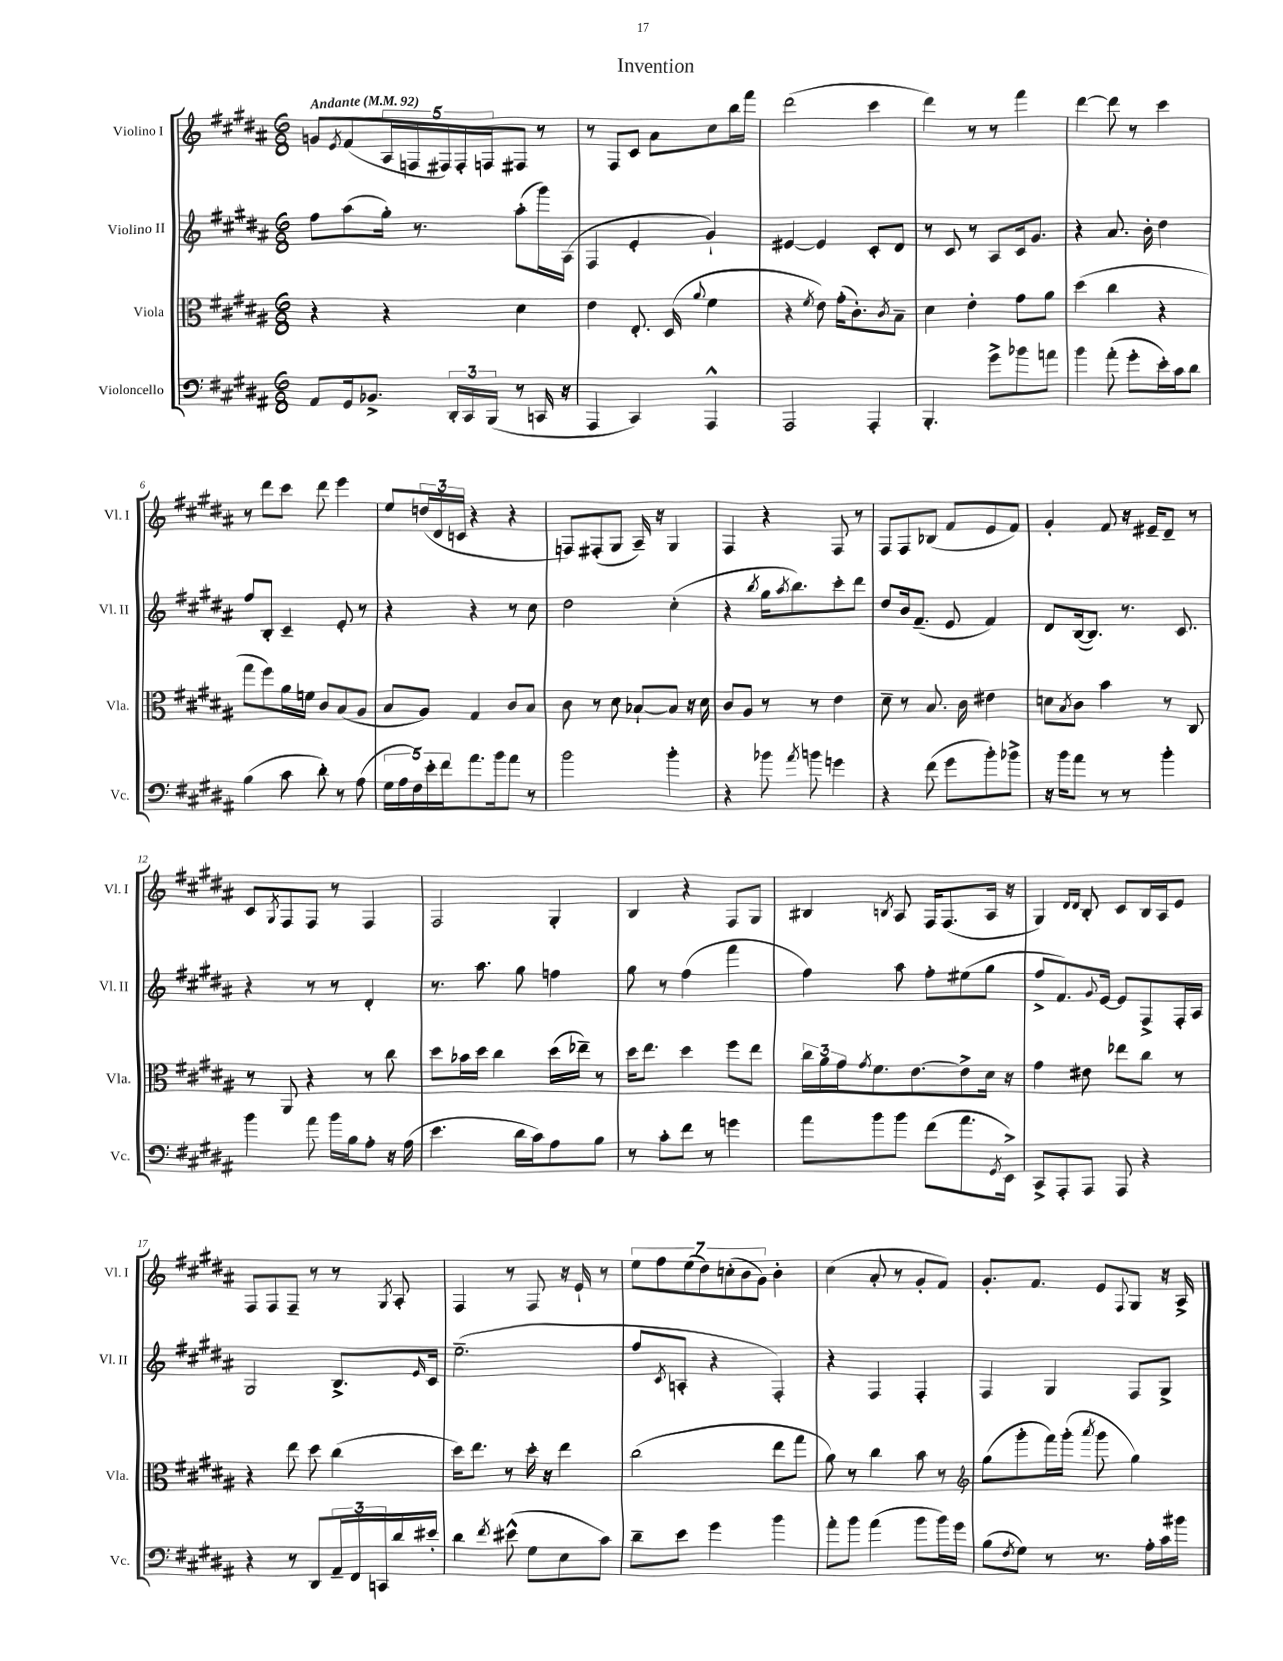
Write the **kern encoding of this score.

**kern	**kern	**kern	**kern
*staff4	*staff3	*staff2	*staff1
*clefF4	*clefC3	*clefG2	*clefG2
*k[f#c#g#d#a#]	*k[f#c#g#d#a#]	*k[f#c#g#d#a#]	*k[f#c#g#d#a#]
*M6/8	*M6/8	*M6/8	*M6/8
*MM92	*MM92	*MM92	*MM92
8AA#	4r	8ff#	8g
.	.	.	8qe
16GG#	.	(8aa#	(8f#
8.BB-^	.	.	.
.	4r	16gg#')	20A#
.	.	.	20F
.	.	8.r	.
.	.	.	20F#)
24DD#'	.	.	.
.	.	.	20F#'
24CC#	.	.	.
.	.	.	20F
(24BBB	.	.	.
8r	4d#	(8aa#'	8F#
16CC	.	16ggg#)	8r
16r	.	(16A#	.
=	=	=	=
4AAA#	4e	4F#	8r
.	.	.	8F#
4CC#)	8.E'	4e'	8c#
.	.	.	8a#
.	(16D#	.	.
.	8qqa#	.	.
4AAA#^^	4f#	4g#`)	8cc#
.	.	.	16bb
.	.	.	16fff#
=	=	=	=
2AAA#	4r	[4e#	(2ddd#
.	8qf#	.	.
.	8e)	4e#]	.
.	(16g#'	.	.
.	8.c#')	.	.
4AAA#'	.	8c#'	4ccc#
.	8qc#	.	.
.	8B~	8d#	.
=	=	=	=
4.BBB'	4d#	8r	4ddd#)
.	.	8c#	.
.	4e'	8r	8r
8g#^	.	8A#	8r
8b-	8g#	16c#	4fff#
.	.	8.g#	.
8a	8a#	.	.
=	=	=	=
4b	(4dd#	4r	[4ddd#
(8a#'	4cc#	8.a#	8ddd#]
8g#'	.	.	8r
.	.	16b'	.
16e')	4r	4dd#	4ccc#
16c#	.	.	.
8d#	.	.	.
=	=	=	=
(4B	8gg#	8ff#	8r
.	8ff#)	8B'	8ddd#
8c#	16a#	4c#~	8ccc#
.	16f	.	.
8d#')	8c#	.	8ddd#
8r	(8B	8e'	4eee
(8A#	8A#	8r	.
=	=	=	=
20G#	8B	4r	8ee
20A#	.	.	.
20F#)	.	.	.
.	8A#)	.	(24dd
20e'	.	.	.
.	.	.	24d#
20f#	.	.	.
.	.	.	24c
8.a#	4G#	4r	4r
16b	.	.	.
8a#	8c#	8r	4r
8r	8B	8cc#	.
=	=	=	=
2b	8c#	2dd#	8F)
.	8r	.	(8F#'
.	8d#	.	8G#
.	[8B-`	.	16A#~)
.	.	.	16r
4b'	8B-]	(4cc#'	4G#
.	16r	.	.
.	16d#	.	.
=	=	=	=
4r	8c#	4r	4F#
.	8A#	.	.
.	.	8qbb	.
8b-	8r	16gg#	4r
.	.	8qaa#	.
.	.	8.bb)	.
8qa#	.	.	.
8b	8r	.	.
4g	4e	8ccc#'	8F#
.	.	8ddd#	8r
=	=	=	=
4r	8d#~	8dd#	8F#
.	8r	16b	8F#
.	.	(8.f#~	.
(8f#	8.B	.	(8B-
8g#	.	8e	8f#
.	16c#	.	.
8b')	4e#	4f#)	8e
8b-^	.	.	8f#)
=	=	=	=
16r	8d	8d#	4g#'
16b	.	.	.
.	8qB	.	.
8a#	8c#	([16B	.
.	.	8.B])	.
8r	4b	.	8f#
8r	.	8.r	16r
.	.	.	16e#~
4b'	8r	.	8d#~
.	.	8.c#	.
.	8C#	.	8r
=	=	=	=
4b	8r	4r	8c#
.	.	.	8qG#
.	8AA#	.	8F#
8a#	4r	8r	8F#
16b	.	8r	8r
16B	.	.	.
8A#'	8r	4d#'	4F#
16r	8cc#	.	.
(16A#	.	.	.
=	=	=	=
4.e	8dd#	8.r	2F#
.	16b-	.	.
.	16dd#	8.aa#	.
.	4cc#	.	.
16d#	.	8gg#	.
16c#)	.	.	.
8A#	(16dd#	4ff	4G#'
.	16ee-~)	.	.
8B	8r	.	.
=	=	=	=
8r	16dd#	8gg#	4B
.	8.ee	.	.
8c#'	.	8r	.
8f#	4dd#	(4ff#	4r
8r	.	.	.
4g	8ff#	4fff#	8F#
.	8ee	.	8G#
=	=	=	=
8a#	24cc#	4ff#)	4B#
.	24a#	.	.
.	24g#	.	.
.	8qg#	.	.
8b	8.f#	.	.
.	.	.	8qB
8b	.	8aa#	8A#
.	[8.e	.	.
(8f#	.	8ff#'	16F#
.	.	.	(8.F#
8.a#	8e^]	(8ee#	.
.	16d#	8gg#	16A#
8qGG#	.	.	.
16EE^)	16r	.	16r
=	=	=	=
8CC#^	4g#	8ff#^	4G#)
8AAA#'	.	8.f#)	.
.	.	.	16qqd#
.	.	.	16qqd#
8AAA#	8e#	.	8B'
.	.	8qqg#	.
.	.	[16e	.
8AAA#	8ee-	8e]	8c#
4r	8cc#	8F#^	16B
.	.	.	16A#
.	8r	16F#'	8e
.	.	16A#	.
=	=	=	=
4r	4r	2G#	8F#
.	.	.	8F#
8r	8ee	.	8F#~
8DD#	8dd#	.	8r
24AA#~	(4cc#	8.B^	8r
24FF#	.	.	.
24CC	.	.	.
.	.	.	8qG#
16d#	.	.	8A#'
.	.	16qqe	.
16e#'	.	16c#	.
=	=	=	=
4d#	16dd#)	(2.ee~	4F#
.	8.ee	.	.
8qf#	.	.	.
(8e#^^	8r	.	8r
8G#	16dd#'	.	8F#
.	16r	.	.
8E	4ee	.	16r
.	.	.	16e`
8c#)	.	.	8r
=	=	=	=
8d#~	(2cc#	8ff#	14ee
.	.	.	14ff#
.	.	8qc#	.
8e	.	8A'	.
.	.	.	(14ee
.	.	.	14dd#)
4g#	.	4r	.
.	.	.	(14cc'
.	.	.	14b
.	.	.	14g#)
4b	8ee	4F#')	4b'
.	8gg#	.	.
=	=	=	=
8a#'	8a#)	4r	(4cc#
8b	8r	.	.
(4a#	4cc#	4F#	8a#'
.	.	.	8r
8b	8b	4F#'	8g#'
16b)	8r	.	8f#)
16g#	.	.	.
=	=	=	=
*	*clefG2	*	*
(8B	(8gg#	4F#	8.g#'
8qF#	.	.	.
8G#)	8ggg#'	.	.
.	.	.	8.f#
8r	16fff#)	4G#	.
.	(16ggg#'	.	.
.	8qaaa#	.	.
8.r	8ggg#	.	8e
.	.	.	8qqF#
.	4gg#)	8F#	8G#
16A#'	.	.	.
16c#	.	8G#^	16r
16b#	.	.	16A#^
==	==	==	==
*-	*-	*-	*-
